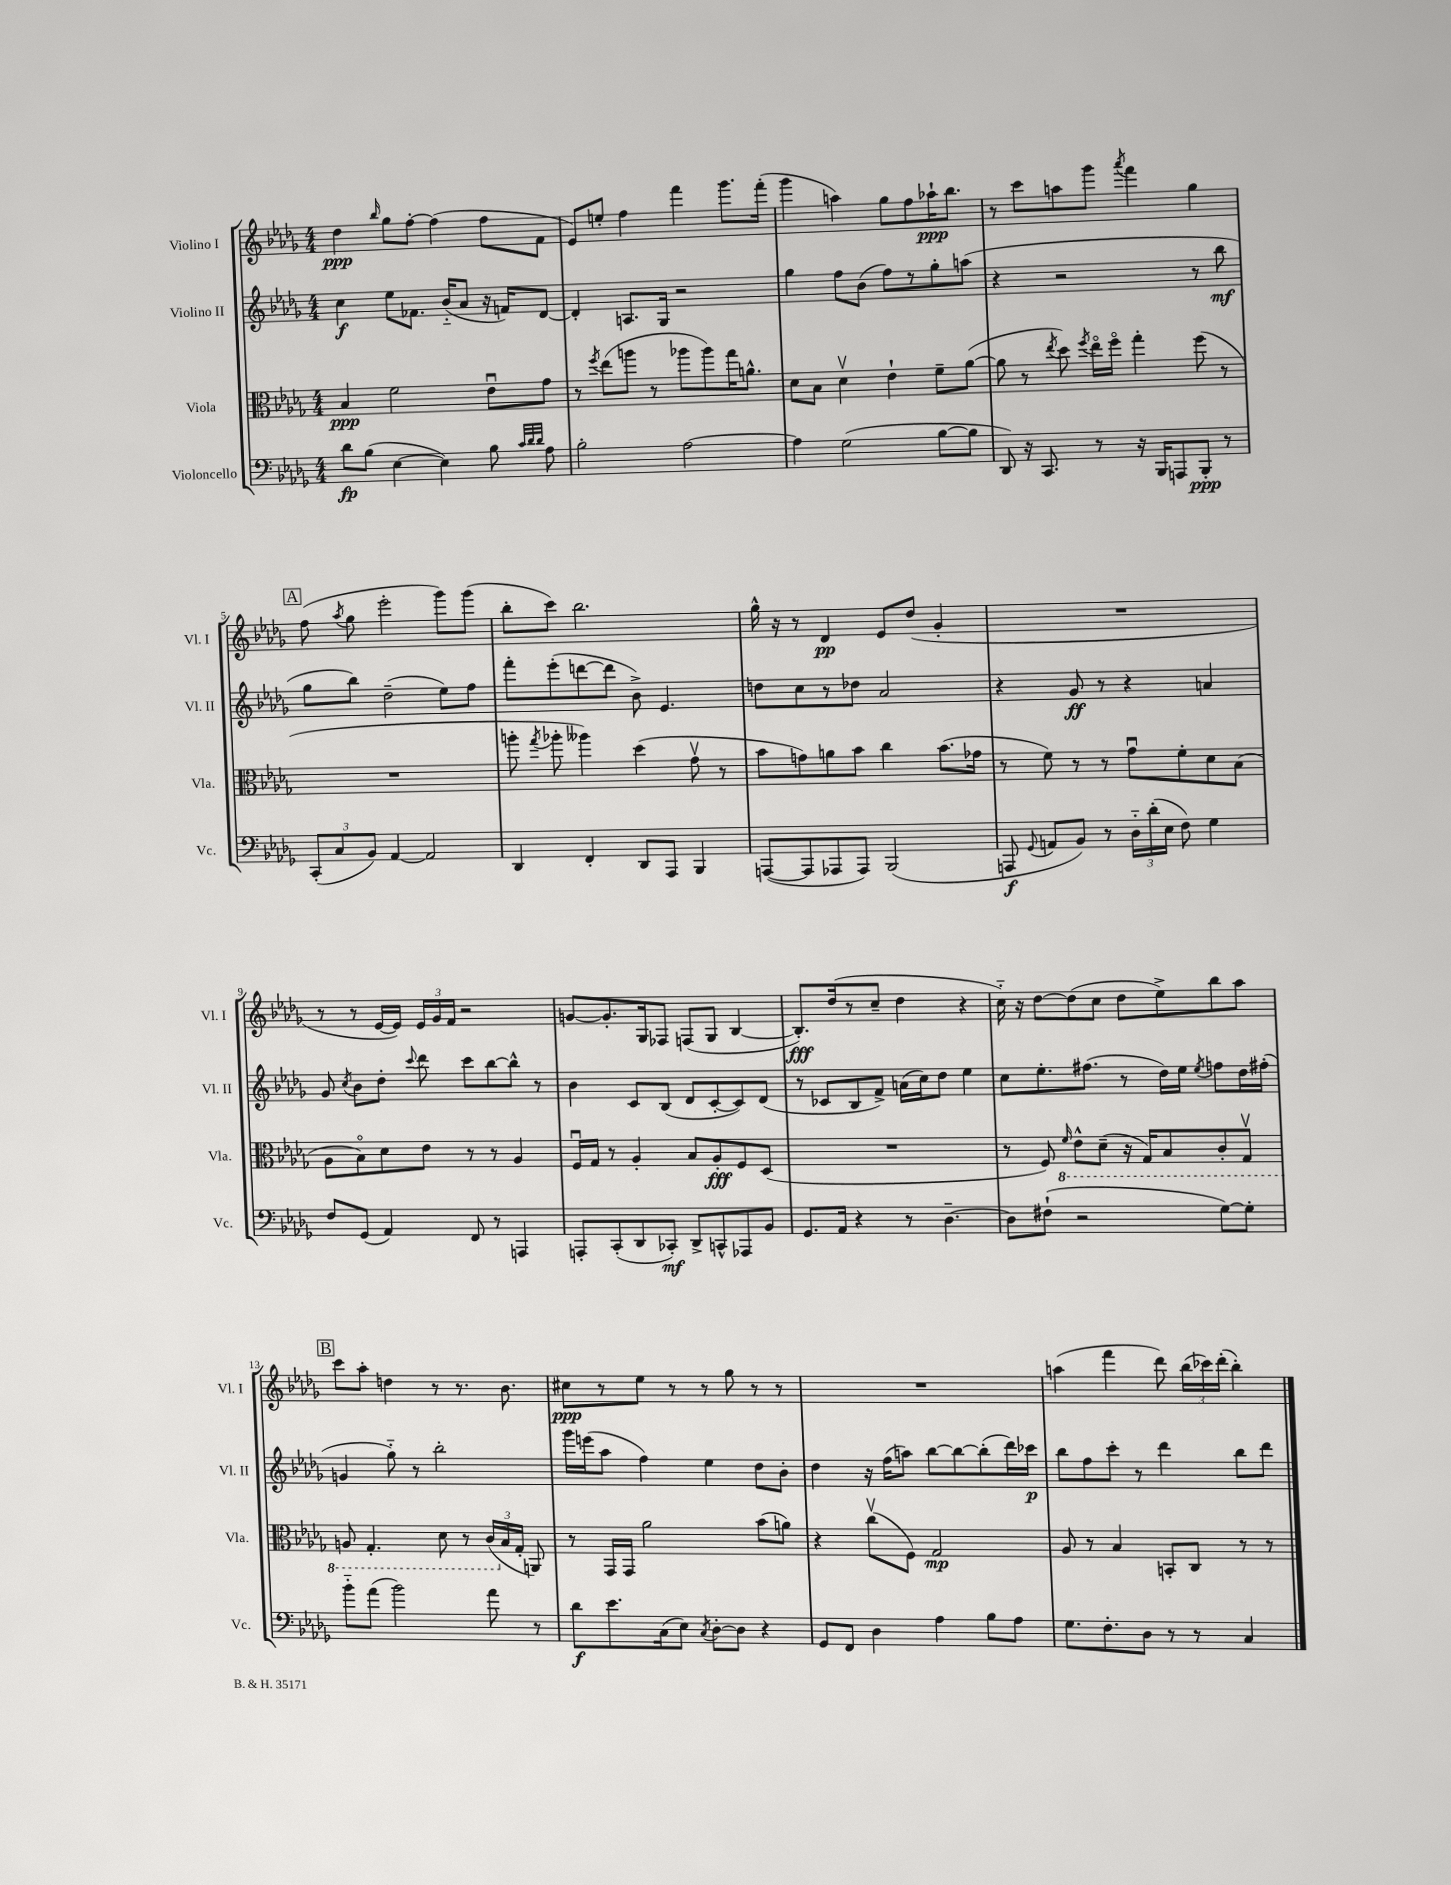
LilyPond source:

<<
\new StaffGroup <<
\new Staff = "s0" \with { instrumentName = "Violino I" shortInstrumentName = "Vl. I" } {
    \clef treble \key des \major \numericTimeSignature \time 4/4
    \autoBeamOff des''4\ppp \grace { bes''16 } ges''8[ f''8]~-. f''4( f''8[ f'8] |
    ees'8[) e''8]-. f''4 f'''4 ges'''8.[ f'''16]-.( |
    ges'''4 a''4) ges''8[ f''8 aes''16-!\ppp bes''8.] |
    r8 c'''8[ a''8 ges'''8] \acciaccatura { aes'''8 } f'''4 ges''4 |
    \mark \markup { \box "A" } f''8( \acciaccatura { aes''8 } ges''8 ees'''2-. ges'''8[) ges'''8]( |
    bes''8[-. c'''8]) bes''2. |
    ges''16-^ r16 r8 des'4\pp ees'8[ des''8]( ges'4-. |
    R1 |
    r8 r8 ees'16[~ ees'16]) \tuplet 3/2 { ees'16[ ges'16 f'16] } r2 |
    g'8[~ g'8.-. ges16 fes8] f8[( ges8] bes4~ |
    bes8.[-.\fff) des''16( r8 c''8]-- des''4 r4 |
    c''16-_) r16 des''8[~ des''8( c''8] des''8[ ees''8->) bes''8 aes''8] |
    \mark \markup { \box "B" } c'''8[ aes''8]-. d''4 r8 r8. bes'8. |
    cis''8[\ppp r8 ees''8] r8 r8 ges''8 r8 r8 |
    R1 |
    a''4( f'''4 des'''8) \tuplet 3/2 { bes''16[( ces'''16) des'''16]-.( } bes''4-.) \bar "|." |
}
\new Staff = "s1" \with { instrumentName = "Violino II" shortInstrumentName = "Vl. II" } {
    \clef treble \key des \major \numericTimeSignature \time 4/4
    \autoBeamOff c''4\f ees''8[ fes'8.] bes'16[-_( aes'8] r16 f'16[) des'8]~ |
    des'4-. a8.[ ges16] r2 |
    ges''4 f''8[ bes'8]( f''8[) r8 ges''8-. a''8]( |
    r4 r2 r8 bes''8\mf |
    \mark \markup { \box "A" } ges''8[ bes''8]) des''2--( ees''8[) f''8] |
    f'''8[-. ees'''8-.( d'''8~ d'''8] bes'8->) ees'4. |
    d''8[ c''8 r8 des''8] aes'2 |
    r4 ges'8\ff r8 r4 a'4 |
    ges'8 \acciaccatura { c''8 } bes'8[ des''8]-. \appoggiatura { c'''8 } des'''8 c'''8[ bes''8~ bes''8]-^ r8 |
    bes'4 c'8[ bes8]( des'8[ c'8~-. c'8) des'8]( |
    r8 ces'8[ bes8 f'8]->) a'16[( c''16) des''8] ees''4 |
    c''8[ ees''8.-. fis''8.]( r8 des''16[) ees''16] \acciaccatura { ees''8 } f''8[ des''16 fis''16]-.( |
    \mark \markup { \box "B" } g'4 ges''8-_) r8 bes''2-. |
    ges'''16[ e'''16( aes''8] f''4) ees''4 des''8[ bes'8]-. |
    des''4 r16 f''16[( a''8]) bes''8[~ bes''8~ bes''8-.( des'''16) ces'''16]\p |
    bes''8[ f''8 c'''8]-. r8 des'''4 bes''8[ des'''8] \bar "|." |
}
\new Staff = "s2" \with { instrumentName = "Viola" shortInstrumentName = "Vla." } {
    \clef alto \key des \major \numericTimeSignature \time 4/4
    \autoBeamOff bes4\ppp f'2 ees'8[\downbow ges'8] |
    r8 \acciaccatura { f''8 } ees''8[( a''8] r8 aes''8[ aes''8) ges''16 a'8.]-^ |
    des'8[ bes8] des'4\upbow ees'4-! f'8[-- aes'8]~( |
    aes'8 r8 \acciaccatura { ees''8 } des''8) \acciaccatura { f''8 } ees''16[\flageolet f''16]\flageolet ges''4-. f''8( r8 |
    \mark \markup { \box "A" } R1 |
    a''8-. \acciaccatura { ges''8 } aes''8-. aeses''4) des''4( ges'8\upbow r8 |
    bes'8[ g'8) a'8 bes'8] c''4 bes'8.[( ges'16] |
    r8 f'8) r8 r8 ges'8[\downbow f'8-. des'8 bes8]( |
    aes8[ bes8\flageolet) des'8 ees'8] r8 r8 aes4 |
    f16[\downbow ges16] r8 aes4-. bes8[ aes8-.\fff f8 des8]( |
    R1 |
    r8 f8) \ottava #-1 \grace { f16 } ees8[-^ des8]--( r16 ges,16[) bes,8 c8-. ges,8]\upbow |
    \mark \markup { \box "B" } a,8 ges,4.-. des8 r8 \tuplet 3/2 { c16[( \ottava #0 bes16 ges16]-. } a,!8) |
    r8 ges,16[ ges,16] aes'2 bes'8[( a'8]) |
    r4 c''8[\upbow( f8]) ges2\mp |
    aes8 r8 bes4 b,8[-. c8] r8 r8 \bar "|." |
}
\new Staff = "s3" \with { instrumentName = "Violoncello" shortInstrumentName = "Vc." } {
    \clef bass \key des \major \numericTimeSignature \time 4/4
    \autoBeamOff des'8[\fp bes8]( ees4~ ees4) bes8 \grace { c'32[ des'32 des'32] } aes8 |
    bes2-. aes2~ |
    aes4 ges2( bes8[~ bes8] |
    des,8) r16 c,8. r8 r16 bes,,16[ a,,8 bes,,8]-.\ppp r8 |
    \mark \markup { \box "A" } \tuplet 3/2 { c,8[-.( c8 bes,8]) } aes,4~ aes,2 |
    des,4 f,4-. des,8[ aes,,8] bes,,4 |
    a,,8[~( a,,8 aes,,8 aes,,8]) bes,,2( |
    a,,8\f \appoggiatura { ges,8 } a,8[ bes,8]) r8 \tuplet 3/2 { des16[-_ des'16-.( ees16] } f8) ges4 |
    f8[ ges,8]( aes,4) f,8 r8 a,,4 |
    a,,8[-. c,8-.( des,8 ces,8]-.\mf) des,8[-> c,8-^ aes,,8 bes,8] |
    ges,8.[ aes,16] r4 r8 des4.~-- |
    des8[ fis8]-!( r2 ges8[~) ges8]-. |
    \mark \markup { \box "B" } bes'8[-_ aes'8]( bes'2) aes'8 r8 |
    des'8[\f ees'8. c16( ees8]) \acciaccatura { c8 } des8[~-. des8] r4 |
    ges,8[ f,8] des4 aes4 bes8[ aes8] |
    ges8.[ f8.-. des8] r8 r8 c4 \bar "|." |
}
>>
>>
